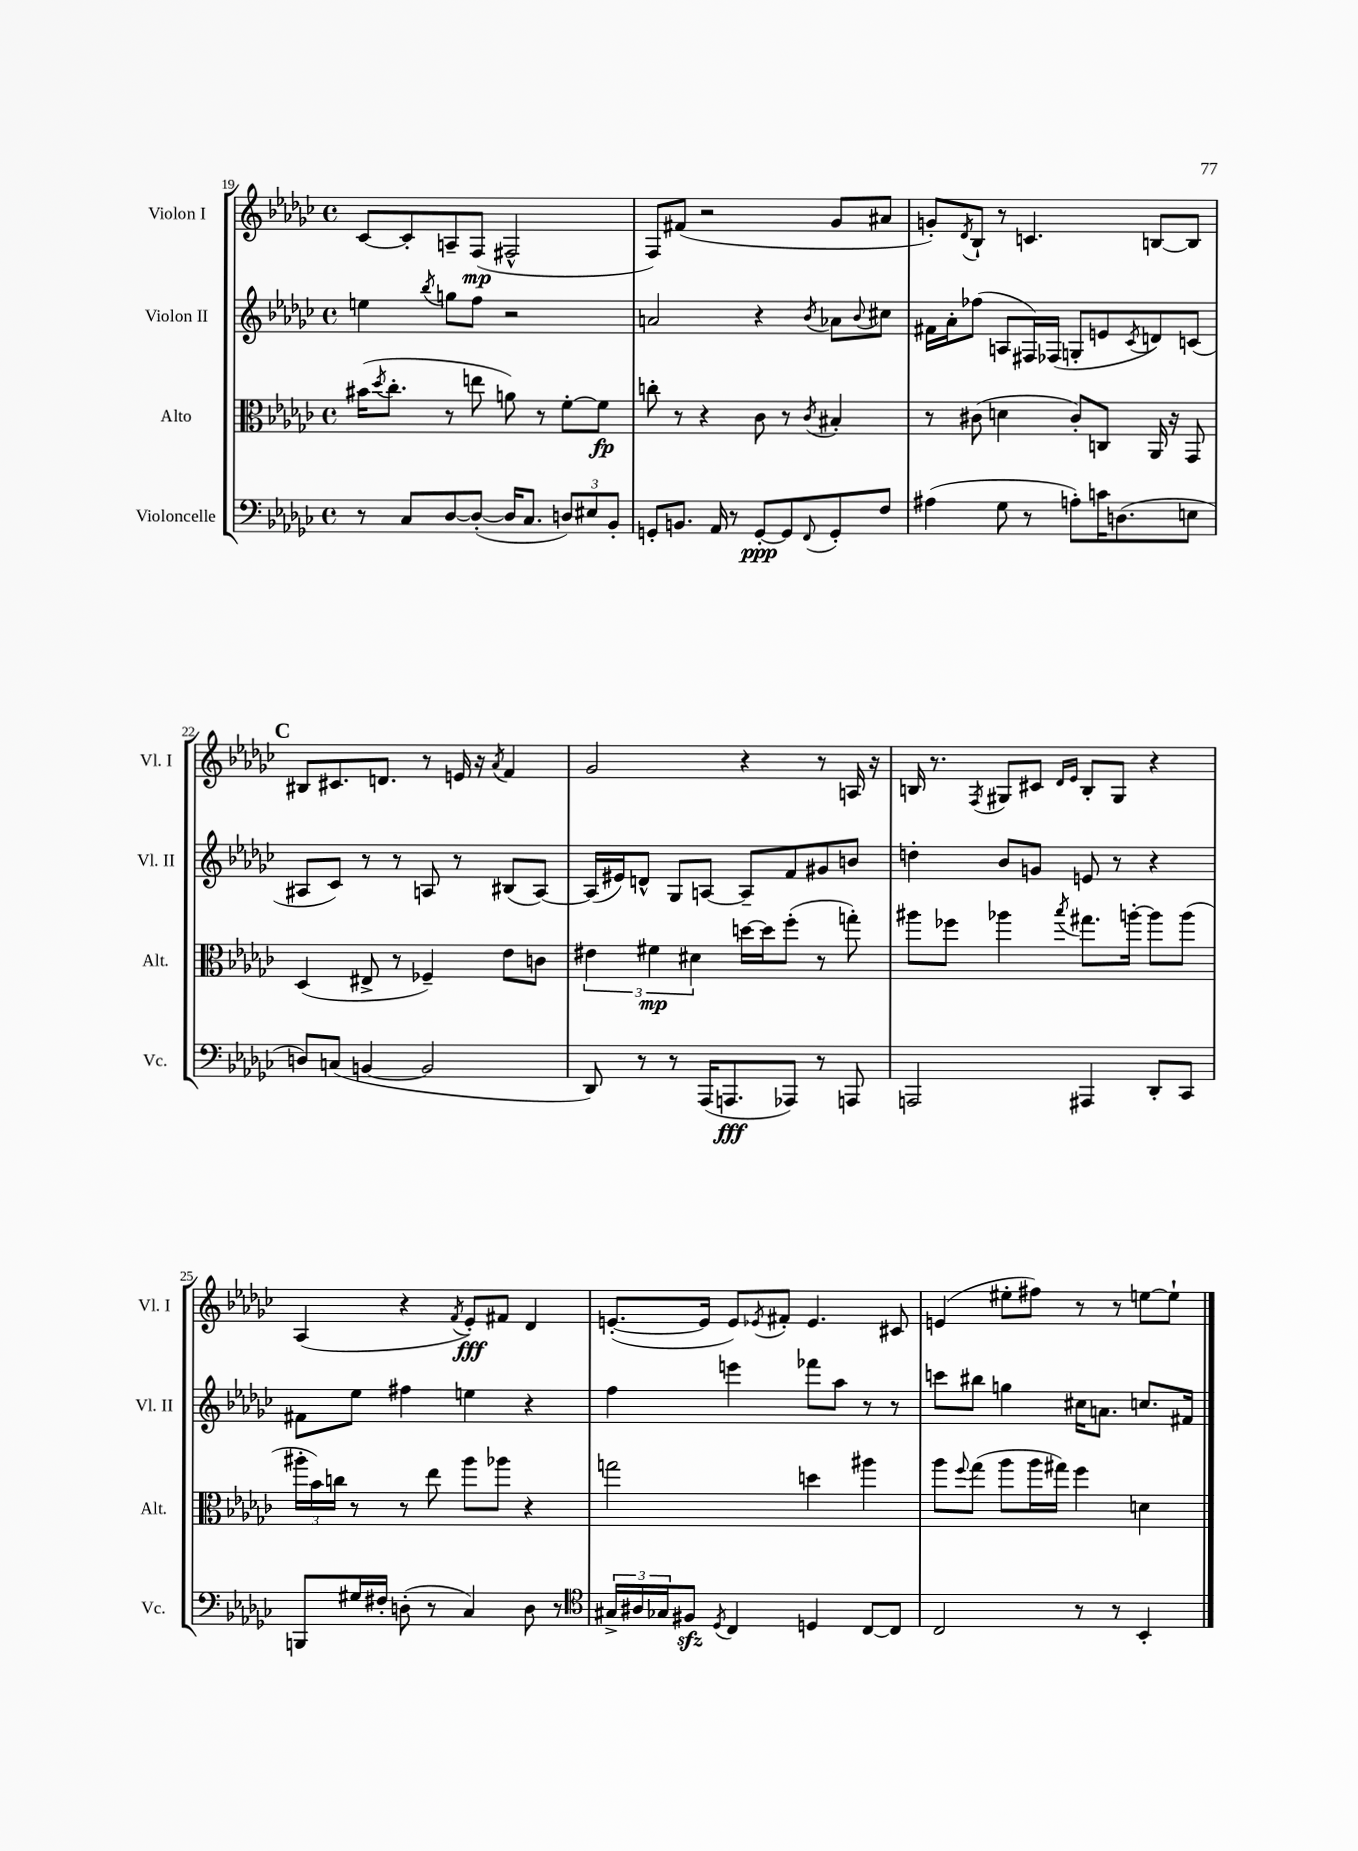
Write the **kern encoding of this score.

**kern	**kern	**kern	**kern
*staff4	*staff3	*staff2	*staff1
*clefF4	*clefC3	*clefG2	*clefG2
*k[b-e-a-d-g-c-]	*k[b-e-a-d-g-c-]	*k[b-e-a-d-g-c-]	*k[b-e-a-d-g-c-]
*M4/4	*M4/4	*M4/4	*M4/4
*met(c)	*met(c)	*met(c)	*met(c)
8r	(16b#	4ee	[8c-
.	8qdd-	.	.
.	8.cc-'	.	.
8C-	.	.	8c-']
.	.	8qbb-	.
[8D-	8r	8gg	8A~
(8D-'_	8ee	8ff	(8F
16D-]	8a)	2r	2F#^^
8.C-	.	.	.
.	8r	.	.
12D)	[8f'	.	.
12E#	.	.	.
.	8f]	.	.
12BB-'	.	.	.
=	=	=	=
8GG'	8cc'	2a	8F)
8.BB	8r	.	(8f#
.	4r	.	2r
16AA-	.	.	.
8r	.	.	.
[8GG'	8c-	4r	.
8GG]	8r	.	.
8qqFF	8qc-	8qb-	.
8GG'	4B#'	8a-	8g-
.	.	8qqb-	.
8F	.	8cc#	8a#
=	=	=	=
(4A#	8r	16f#	8g')
.	.	16a-'	.
.	.	.	8qd-
.	(8c#	(8ff-	8B-`
8G-	4d	8A	8r
8r	.	16F#)	4.c
.	.	(16F-	.
8A')	8c#')	8G'	.
16c	8C	8e	.
(8.D	.	.	.
.	.	8qc-	.
.	16AA-	8d)	[8B
.	16r	.	.
8E	8GG-	(8c	8B]
=	=	=	=
8D)	(4D-	8A#	8B#
(8C	.	8c-)	8.c#
[4BB	8E#^	8r	.
.	.	.	8.d
.	8r	8r	.
2BB]	4F-~)	8A	8r
.	.	8r	16e
.	.	.	16r
.	.	.	8qa-
.	8e-	(8B#	4f
.	8c	[8A)	.
=	=	=	=
8DD-)	6e#	(16A]	2g-
.	.	16e#)	.
8r	.	8d^^	.
.	6f#	.	.
8r	.	8G-	.
.	6d#	.	.
(16AAA-	.	[8A	.
8.AAA	.	.	.
.	[16dd	8A~]	4r
.	16dd]	.	.
8AAA-)	(8ff'	8f	.
8r	8r	8g#	8r
8AAA	8gg')	8b	16A
.	.	.	16r
=	=	=	=
2AAA	8aa#	4dd'	16B
.	.	.	8.r
.	8ff-	.	.
.	.	.	8qF
.	4aa-	8b-	8G#
.	.	8g	8c#
.	.	.	16qqd-
.	8qbb-	.	16qqe-
4AAA#	8.gg#	8e	8B'
.	.	8r	8G#
.	[16aa'	.	.
8DD-'	8aa]	4r	4r
8CC-	(8aa	.	.
=	=	=	=
8BBB	24aa#'	8f#	(4A-
.	24b-)	.	.
.	24cc	.	.
16G#	8r	8ee-	.
16F#'	.	.	.
(8D'	8r	4ff#	4r
8r	8ee-	.	.
.	.	.	8qf
4C-)	8aa#	4ee	8e-')
.	8aa-	.	8f#
8D	4r	4r	4d-
8r	.	.	.
=	=	=	=
*clefC4	*	*	*
24G#^	2gg	4ff	([8.e'
24A#	.	.	.
24G-	.	.	.
8F#	.	.	.
.	.	.	16e]
8qD-	.	.	.
4C-	.	4eee	8e)
.	.	.	8qe-
.	.	.	8f#'
4D	4dd	8fff-	4.e-
.	.	8aa-	.
[8C-	4aa#	8r	.
8C-]	.	8r	8c#
=	=	=	=
2C-	8aa-	8ccc	(4e
.	8qqff	.	.
.	(8gg-	8bb#	.
.	8aa-	4gg	8ee#'
.	16aa-	.	8ff#)
.	16gg#)	.	.
8r	4ff	16cc#	8r
.	.	8.a	.
8r	.	.	8r
4BB-'	4d	8.cc	[8ee
.	.	.	8ee`]
.	.	16f#	.
==	==	==	==
*-	*-	*-	*-
